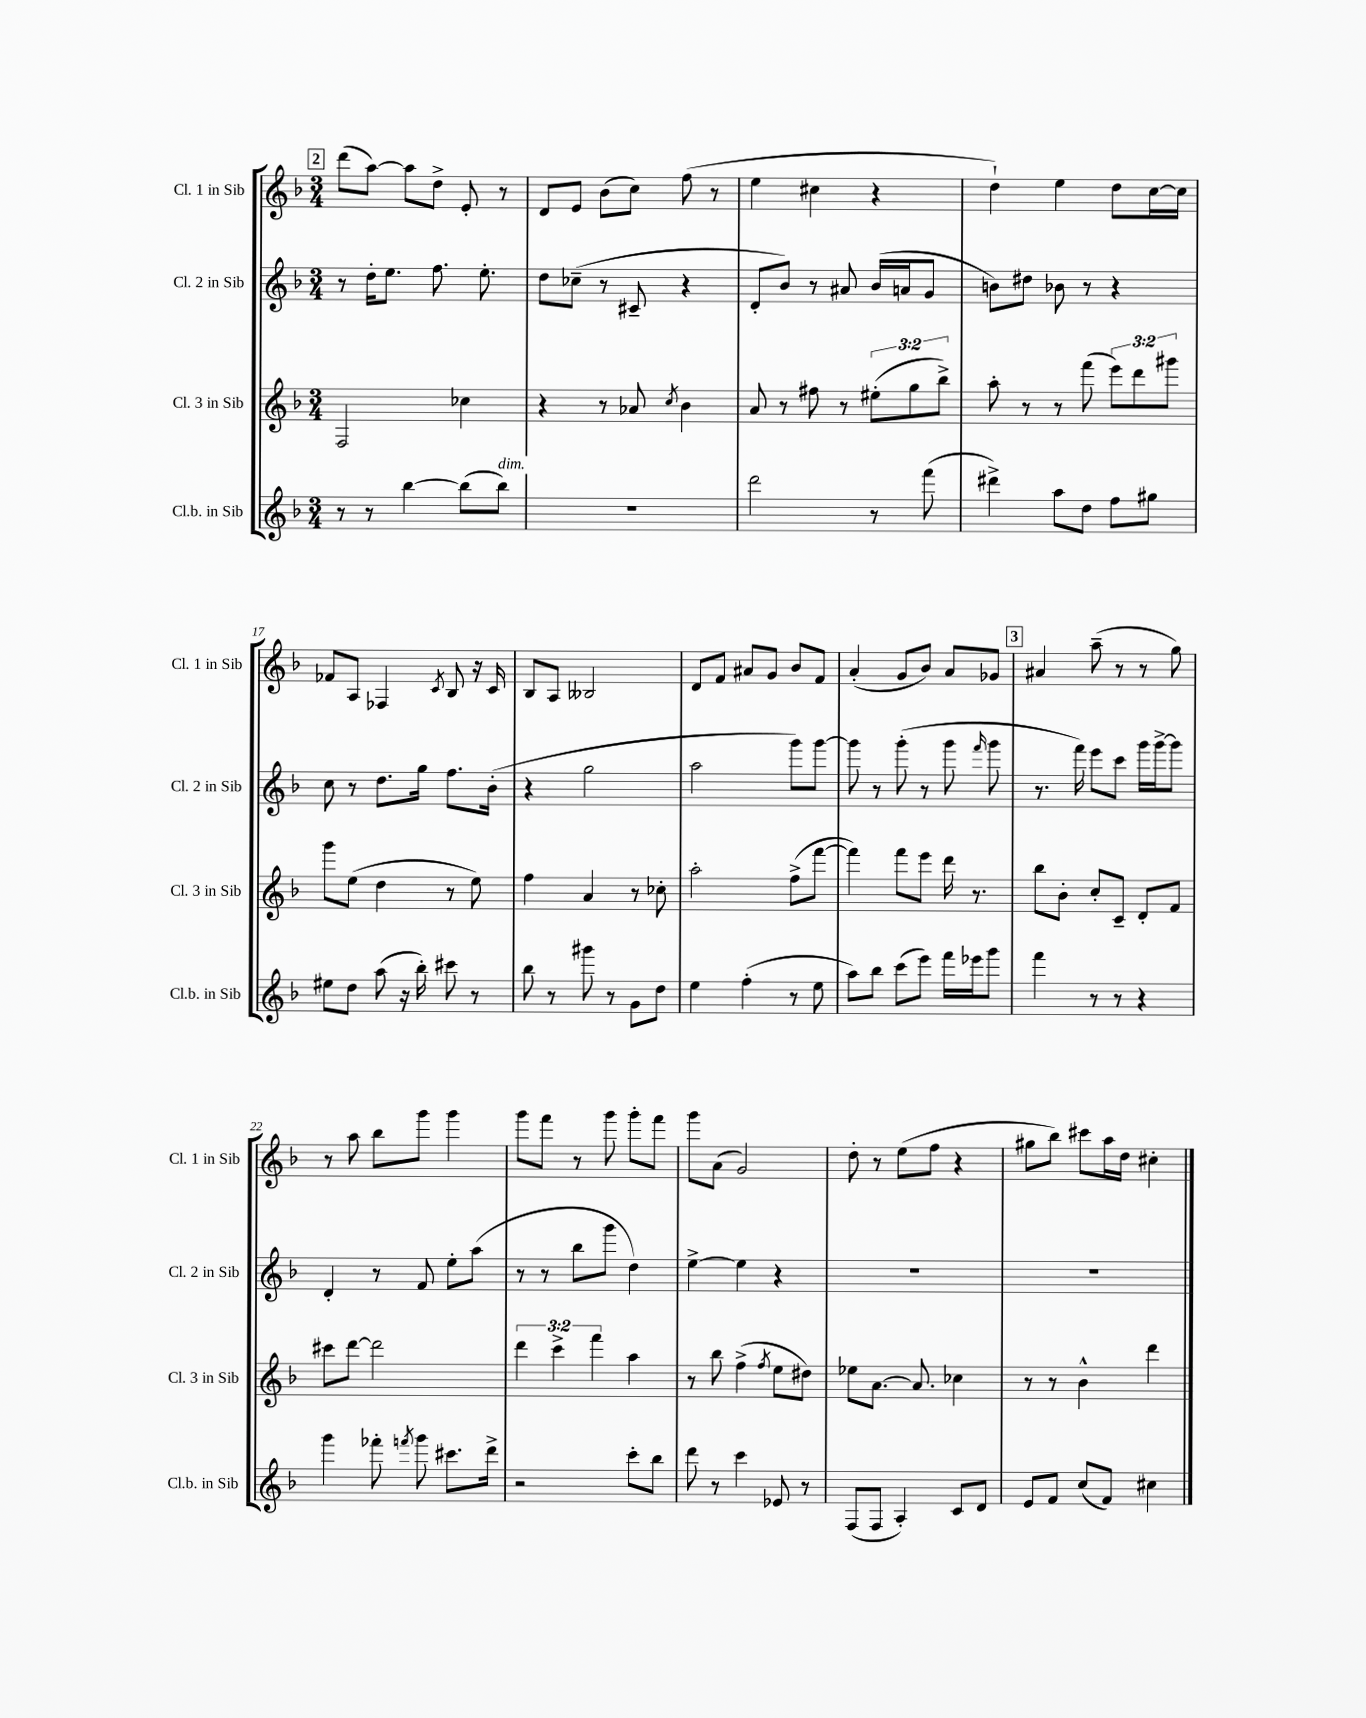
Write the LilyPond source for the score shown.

<<
\new StaffGroup <<
\new Staff = "s0" \with { instrumentName = "Cl. 1 in Sib" shortInstrumentName = "Cl. 1 in Sib" } {
    \clef treble \key f \major \numericTimeSignature \time 3/4
    \autoBeamOff \mark \markup { \box "2" } d'''8[( a''8]~) a''8[ d''8]-> e'8-. r8 |
    d'8[ e'8] bes'8[( c''8]) f''8( r8 |
    e''4 cis''4 r4 |
    d''4-!) e''4 d''8[ c''16~ c''16] |
    fes'8[ a8] fes4 \acciaccatura { c'8 } bes8 r16 c'16 |
    bes8[ a8] beses2 |
    d'8[ f'8] ais'8[ g'8] bes'8[ f'8] |
    a'4-.( g'8[ bes'8]) a'8[ ges'8] |
    \mark \markup { \box "3" } ais'4 a''8--( r8 r8 g''8) |
    r8 a''8 bes''8[ g'''8] g'''4 |
    g'''8[ f'''8] r8 g'''8 g'''8[-. f'''8] |
    g'''8[ a'8]( g'2) |
    d''8-. r8 e''8[( f''8] r4 |
    gis''8[ bes''8]) cis'''8[ a''16 d''16] cis''4-. \bar "|." |
}
\new Staff = "s1" \with { instrumentName = "Cl. 2 in Sib" shortInstrumentName = "Cl. 2 in Sib" } {
    \clef treble \key f \major \numericTimeSignature \time 3/4
    \autoBeamOff \mark \markup { \box "2" } r8 d''16[-. e''8.] f''8. e''8.-. |
    d''8[ ces''8]--( r8 cis'8-- r4 |
    d'8[-. bes'8]) r8 ais'8 bes'16[( a'16 g'8] |
    b'8[) dis''8] bes'8 r8 r4 |
    c''8 r8 d''8.[ g''16] f''8.[ bes'16]-.( |
    r4 g''2 |
    a''2 g'''8[) g'''8]~ |
    g'''8 r8 g'''8-.( r8 g'''8 \grace { f'''16 } g'''8 |
    \mark \markup { \box "3" } r8. f'''16) e'''8[ c'''8] g'''16[ g'''16~-> g'''8] |
    d'4-. r8 f'8 e''8[-. a''8]( |
    r8 r8 bes''8[ g'''8] d''4) |
    e''4~-> e''4 r4 |
    R2. |
    R2. \bar "|." |
}
\new Staff = "s2" \with { instrumentName = "Cl. 3 in Sib" shortInstrumentName = "Cl. 3 in Sib" } {
    \clef treble \key f \major \numericTimeSignature \time 3/4 \override Staff.TupletNumber.text = #tuplet-number::calc-fraction-text
    \autoBeamOff \mark \markup { \box "2" } f2 ces''4 |
    r4 r8 aes'8 \acciaccatura { c''8 } bes'4 |
    a'8 r8 fis''8 r8 \tuplet 3/2 { eis''8[-.( g''8 bes''8]->) } |
    a''8-. r8 r8 f'''8( \tuplet 3/2 { e'''8[) d'''8 gis'''8] } |
    g'''8[ e''8]( d''4 r8 e''8) |
    f''4 a'4 r8 ces''8-. |
    a''2-. f''8[->( f'''8]~ |
    f'''4) f'''8[ e'''8] d'''16 r8. |
    \mark \markup { \box "3" } bes''8[ bes'8]-. c''8[-. c'8]-- d'8[-. f'8] |
    cis'''8[ d'''8]~ d'''2 |
    \tuplet 3/2 { d'''4 c'''4-> f'''4 } a''4 |
    r8 bes''8 f''4->( \acciaccatura { f''8 } e''8[ dis''8]) |
    ees''8[ a'8.]~ a'8. ces''4 |
    r8 r8 bes'4-^ d'''4 \bar "|." |
}
\new Staff = "s3" \with { instrumentName = "Cl.b. in Sib" shortInstrumentName = "Cl.b. in Sib" } {
    \clef treble \key f \major \numericTimeSignature \time 3/4
    \autoBeamOff \mark \markup { \box "2" } r8 r8 bes''4~ bes''8[( bes''8]^\markup { \italic "dim." }) |
    R2. |
    d'''2 r8 f'''8( |
    dis'''4->) a''8[ d''8] f''8[ gis''8] |
    eis''8[ d''8] a''8( r16 bes''16-.) cis'''8 r8 |
    bes''8 r8 gis'''8 r8 g'8[ d''8] |
    e''4 f''4-.( r8 e''8 |
    a''8[) bes''8] c'''8[( e'''8]) f'''16[ ees'''16 g'''8] |
    \mark \markup { \box "3" } f'''4 r8 r8 r4 |
    g'''4 fes'''8-. \acciaccatura { f'''8 } g'''8 cis'''8.[ d'''16]-> |
    r2 c'''8[-. bes''8] |
    d'''8 r8 c'''4 ees'8 r8 |
    f8[( f8] a4-.) c'8[ d'8] |
    e'8[ f'8] c''8[( f'8]) cis''4 \bar "|." |
}
>>
>>
\layout { \context { \Score currentBarNumber = #13 } }
